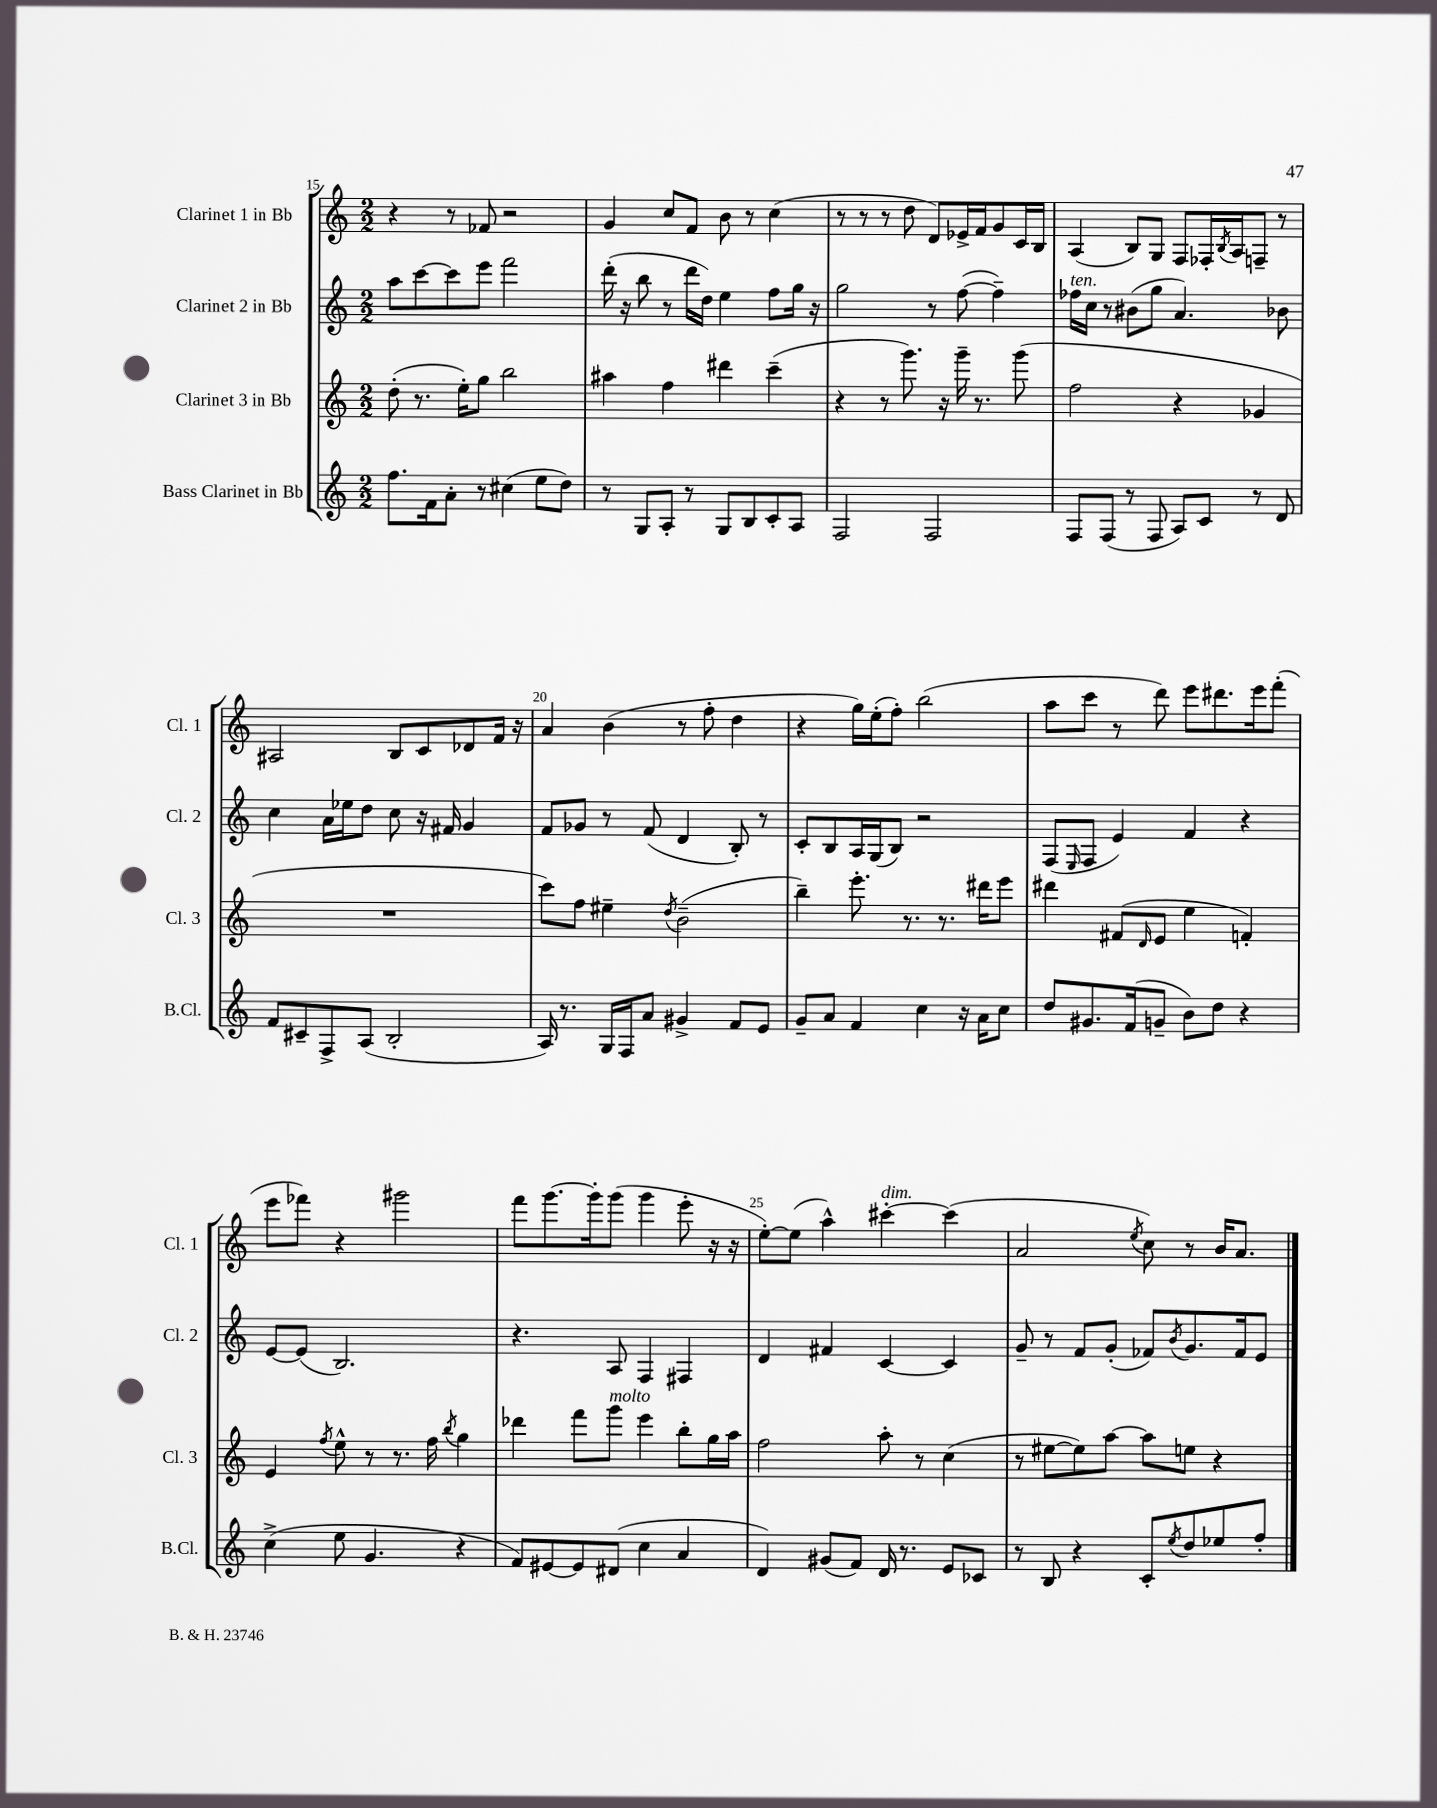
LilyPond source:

<<
\new StaffGroup <<
\new Staff = "s0" \with { instrumentName = "Clarinet 1 in Bb" shortInstrumentName = "Cl. 1" } {
    \clef treble \key c \major \numericTimeSignature \time 2/2
    r4 r8 fes'8 r2 |
    g'4 c''8 f'8 b'8 r8 c''4( |
    r8 r8 r8 d''8 d'8) ees'16-> f'16 g'8 c'16 b16 |
    a4( b8) g8 f8 fes16-. \acciaccatura { b8 } a16 f8-- r8 |
    ais2 b8 c'8 des'8 f'16 r16 |
    a'4 b'4( r8 f''8-. d''4 |
    r4 g''16) e''16-.( f''8-.) b''2( |
    a''8 c'''8 r8 d'''8) e'''8 dis'''8. e'''16 f'''8-.( |
    e'''8 fes'''8) r4 gis'''2 |
    f'''8 g'''8.~ g'''16-. g'''8( g'''4 e'''8-. r16 r16 |
    e''8~-.) e''8( a''4-^) cis'''4~-.^\markup { \italic "dim." } cis'''4( |
    a'2 \acciaccatura { e''8 } c''8) r8 b'16 a'8. \bar "|." |
}
\new Staff = "s1" \with { instrumentName = "Clarinet 2 in Bb" shortInstrumentName = "Cl. 2" } {
    \clef treble \key c \major \numericTimeSignature \time 2/2
    a''8 c'''8~ c'''8 e'''8 f'''2 |
    d'''16-.( r16 b''8 r8 d'''16 d''16) e''4 f''8 g''16 r16 |
    g''2 r8 f''8~( f''4--) |
    fes''16^\markup { \italic "ten." } c''16 r8 bis'8( g''8 a'4.) bes'8 |
    c''4 a'16 ees''16 d''8 c''8 r16 fis'16 g'4 |
    f'8 ges'8 r8 f'8( d'4 b8-.) r8 |
    c'8-. b8 a16 g16( b8) r2 |
    f8( \grace { e16 } f8 e'4) f'4 r4 |
    e'8~ e'8( b2.) |
    r4. a8 f4 fis4 |
    d'4 fis'4 c'4~ c'4 |
    g'8-- r8 f'8 g'8-.( fes'8) \acciaccatura { b'8 } g'8. fes'16 e'8 \bar "|." |
}
\new Staff = "s2" \with { instrumentName = "Clarinet 3 in Bb" shortInstrumentName = "Cl. 3" } {
    \clef treble \key c \major \numericTimeSignature \time 2/2
    d''8-.( r8. e''16-.) g''8 b''2 |
    ais''4 f''4 dis'''4 c'''4--( |
    r4 r8 g'''8.) r16 g'''16-- r8. g'''8( |
    f''2 r4 ges'4 |
    R1 |
    c'''8) f''8 eis''4-- \acciaccatura { d''8 } b'2--( |
    b''4--) e'''8.-. r8. r8. dis'''16 e'''8 |
    dis'''4 fis'8( \grace { d'16 } e'8 e''4 f'4-.) |
    e'4 \acciaccatura { f''8 } e''8-^ r8 r8. f''16 \acciaccatura { b''8 } g''4 |
    des'''4 f'''8 g'''8^\markup { \italic "molto" } e'''4 b''8-. g''16 a''16 |
    f''2 a''8-. r8 c''4( |
    r8 eis''8~ eis''8) a''8~ a''8 e''8 r4 \bar "|." |
}
\new Staff = "s3" \with { instrumentName = "Bass Clarinet in Bb" shortInstrumentName = "B.Cl." } {
    \clef treble \key c \major \numericTimeSignature \time 2/2
    f''8. f'16 a'8-. r8 cis''4( e''8 d''8) |
    r8 g8 a8-. r8 g8 b8 c'8-. a8 |
    f2 f2 |
    f8 f8( r8 f8 a8) c'8 r8 d'8 |
    f'8 cis'8-- f8-> a8( b2-. |
    a16) r8. g16 f16 a'8 gis'4-> f'8 e'8 |
    g'8-- a'8 f'4 c''4 r16 a'16 c''8 |
    d''8 gis'8. f'16( g'8-- b'8) d''8 r4 |
    c''4->( e''8 g'4. r4 |
    f'8) eis'8~ eis'8 dis'8( c''4 a'4 |
    d'4) gis'8( f'8) d'16 r8. e'8 ces'8 |
    r8 b8 r4 c'8-. \acciaccatura { e''8 } d''8 ees''8 f''8-. \bar "|." |
}
>>
>>
\layout { \context { \Score currentBarNumber = #15 \override BarNumber.break-visibility = ##(#f #t #t) barNumberVisibility = #(every-nth-bar-number-visible 5) } }
